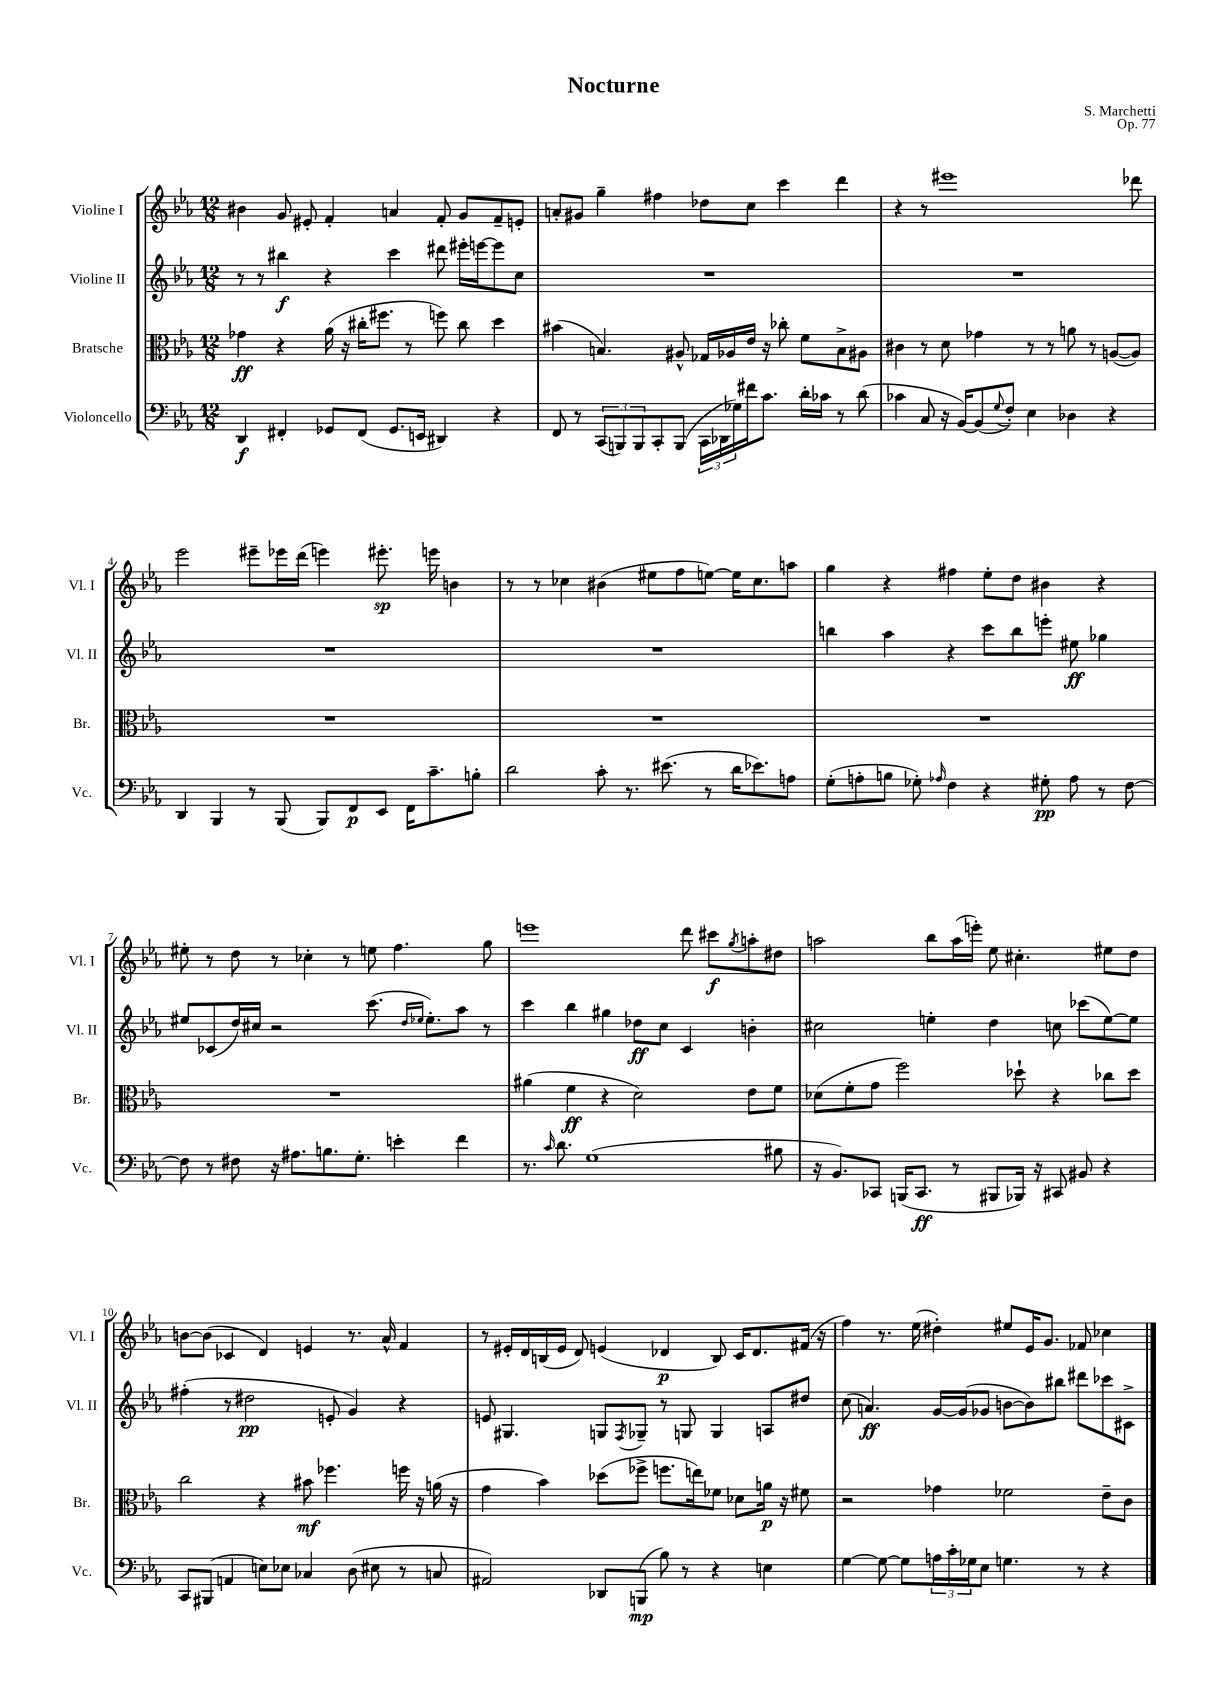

**kern	**dynam	**kern	**dynam	**kern	**dynam	**kern	**dynam
*part4	*part4	*part3	*part3	*part2	*part2	*part1	*part1
*staff4	*staff4	*staff3	*staff3	*staff2	*staff2	*staff1	*staff1
*I"Violoncello	*	*I"Bratsche	*	*I"Violine II	*	*I"Violine I	*
*I'Vc.	*	*I'Br.	*	*I'Vl. II	*	*I'Vl. I	*
*clefF4	*	*clefC3	*	*clefG2	*	*clefG2	*
*k[b-e-a-]	*	*k[b-e-a-]	*	*k[b-e-a-]	*	*k[b-e-a-]	*
*M12/8	*	*M12/8	*	*M12/8	*	*M12/8	*
=1	=1	=1	=1	=1	=1	=1	=1
4DD/	f	4g-X\	ff	8r	.	4b#X\	.
.	.	.	.	8r	.	.	.
4FF#X'/	.	4r	.	4bb#X\	f	8g/	.
.	.	.	.	.	.	8e#X'/	.
8GG-X/L	.	(16a-\	.	4r	.	4f'/	.
.	.	16r	.	.	.	.	.
(8FF#/J	.	16cc#X'\KL	.	.	.	.	.
.	.	8.ff#X\J	.	.	.	.	.
8.GG-/L	.	.	.	4ccc\	.	4an/	.
.	.	8r	.	.	.	.	.
16EEn/Jk	.	.	.	.	.	.	.
4DD#X/)	.	8ffn\)	.	8ddd#X\	.	8f'/	.
.	.	8cc#\	.	16eee#X'\LL	.	8g/L	.
.	.	.	.	[16eeen\J	.	.	.
4r	.	4dd\	.	8eee\]	.	8f~/	.
.	.	.	.	8cc\J	.	8en'/J	.
=2	=2	=2	=2	=2	=2	=2	=2
8FF/	.	(4b#X\	.	1.r	.	8an'/L	.
8r	.	.	.	.	.	8g#X/J	.
(12CC/L	.	4.Bn/)	.	.	.	4gg~\	.
12BBBn/)	.	.	.	.	.	.	.
12BBB/	.	.	.	.	.	.	.
8CC'/	.	.	.	.	.	4ff#X\	.
(8BBB/J	.	8A#X^^/	.	.	.	.	.
24CC\LL	.	16G-X/LL	.	.	.	8dd-X\L	.
24DD-X\	.	.	.	.	.	.	.
.	.	16A-X/	.	.	.	.	.
24G-X\)	.	.	.	.	.	.	.
16f#X\J	.	16e-/JJ	.	.	.	8cc\J	.
8.c\J	.	16r	.	.	.	.	.
.	.	8cc-X'\	.	.	.	4ccc\	.
16d'\LL	.	8f\L	.	.	.	.	.
16c-X\JJ	.	.	.	.	.	.	.
8r	.	8B^\	.	.	.	4ddd\	.
(8d\	.	8A#X\J	.	.	.	.	.
=3	=3	=3	=3	=3	=3	=3	=3
4c-X\	.	4c#X\	.	1.r	.	4r	.
8C/	.	8r	.	.	.	8r	.
16r	.	8d\	.	.	.	1eee#X	.
[16BB-/KL)	.	.	.	.	.	.	.
(8BB-/]	.	4g-X\	.	.	.	.	.
8qqG/	.	.	.	.	.	.	.
8F'/J)	.	.	.	.	.	.	.
4E-\	.	8r	.	.	.	.	.
.	.	8r	.	.	.	.	.
4D-X\	.	8an\	.	.	.	.	.
.	.	8r	.	.	.	.	.
4r	.	([8An/L	.	.	.	.	.
.	.	8A/J])	.	.	.	8ddd-X\	.
!!LO:LB:g=z
=4	=4	=4	=4	=4	=4	=4	=4
4DD/	.	1.r	.	1.r	.	2eee-\	.
4BBB-/	.	.	.	.	.	.	.
8r	.	.	.	.	.	8eee#X~\L	.
(8BBB-/	.	.	.	.	.	16eee-X\L	.
.	.	.	.	.	.	(16ddd\JJ	.
8BBB-/L)	.	.	.	.	.	4eeen\)	.
8FF/	p	.	.	.	.	.	.
8EE-/J	.	.	.	.	.	8.eee#X'\	sp
16FF\KL	.	.	.	.	.	.	.
8.c~\	.	.	.	.	.	16eeen\	.
.	.	.	.	.	.	4bn\	.
8Bn'\J	.	.	.	.	.	.	.
=5	=5	=5	=5	=5	=5	=5	=5
2d\	.	1.r	.	1.r	.	8r	.
.	.	.	.	.	.	8r	.
.	.	.	.	.	.	4cc-X\	.
8c'\	.	.	.	.	.	(4b#X\	.
8.r	.	.	.	.	.	.	.
.	.	.	.	.	.	8ee#X\L	.
(8.e#X\	.	.	.	.	.	.	.
.	.	.	.	.	.	8ff\	.
8r	.	.	.	.	.	[8een\J)	.
16d\KL	.	.	.	.	.	16ee\KL]	.
8.e-X\)	.	.	.	.	.	8.cc-\	.
8An\J	.	.	.	.	.	8aan\J	.
=6	=6	=6	=6	=6	=6	=6	=6
(8G'\L	.	1.r	.	4bbn\	.	4gg\	.
8An'\	.	.	.	.	.	.	.
8Bn\J	.	.	.	4aa-\	.	4r	.
8G-X'\)	.	.	.	.	.	.	.
16qqA-X/	.	.	.	.	.	.	.
4F\	.	.	.	4r	.	4ff#X\	.
4r	.	.	.	8ccc\L	.	8ee-'\L	.
.	.	.	.	8bb\	.	8dd\J	.
8G#X'\	pp	.	.	8eeen'\J	.	4b#X\	.
8A-\	.	.	.	8ee#X\	ff	.	.
8r	.	.	.	4gg-X\	.	4r	.
[8F\	.	.	.	.	.	.	.
!!LO:LB:g=z
=7	=7	=7	=7	=7	=7	=7	=7
8F\]	.	1.r	.	8ee#X/L	.	8ee#X'\	.
8r	.	.	.	(8c-X/	.	8r	.
8F#X\	.	.	.	16dd/L)	.	8dd\	.
.	.	.	.	16cc#X/JJ	.	.	.
16r	.	.	.	2r	.	8r	.
8.A#X\L	.	.	.	.	.	.	.
.	.	.	.	.	.	4cc-X'\	.
8.Bn\	.	.	.	.	.	.	.
.	.	.	.	.	.	8r	.
8.G'\J	.	.	.	.	.	.	.
.	.	.	.	(8.ccc\	.	8een\	.
4en'\	.	.	.	.	.	4.ff\	.
.	.	.	.	16qqdd/LL	.	.	.
.	.	.	.	16qqee-X/JJ	.	.	.
.	.	.	.	8.ee-'\L)	.	.	.
4f\	.	.	.	8aa-\J	.	.	.
.	.	.	.	8r	.	8gg\	.
=8	=8	=8	=8	=8	=8	=8	=8
8.r	.	(4a#X\	.	4ccc\	.	1eeen	.
16qqc/	.	.	.	.	.	.	.
8.d\	.	.	.	.	.	.	.
.	.	4f\	ff	4bb-\	.	.	.
(1G	.	.	.	.	.	.	.
.	.	4r	.	4gg#X\	.	.	.
.	.	2d\)	.	8dd-X\L	ff	.	.
.	.	.	.	8cc\J	.	.	.
.	.	.	.	4c/	.	8ddd\	.
.	.	.	.	.	.	8ccc#X\L	f
.	.	.	.	.	.	8qgg/	.
.	.	8e-\L	.	4bn'\	.	8aan'\	.
8B#X\	.	8f\J	.	.	.	8dd#X\J	.
=9	=9	=9	=9	=9	=9	=9	=9
16r	.	(8d-X\L	.	2cc#X\	.	2aan\	.
8.BB-/L)	.	.	.	.	.	.	.
.	.	8f'\	.	.	.	.	.
8CC-X/J	.	8g\J	.	.	.	.	.
(16BBBn/KL	.	2ff\)	.	.	.	.	.
8.CC-/J	ff	.	.	.	.	.	.
.	.	.	.	4een'\	.	8bb-\L	.
8r	.	.	.	.	.	(16aa\L	.
.	.	.	.	.	.	16eeen'\JJ)	.
8BBB#X/L	.	.	.	4dd\	.	8ee-\	.
16BBB-X/Jk)	.	8dd-X`\	.	.	.	4.cc#X'\	.
16r	.	.	.	.	.	.	.
8CC#X/	.	4r	.	8ccn\	.	.	.
8BB#X/	.	.	.	(8ccc-X\L	.	.	.
4r	.	8cc-X\L	.	[8ee\)	.	8ee#X\L	.
.	.	8dd-\J	.	8ee\J]	.	8dd\J	.
!!LO:LB:g=z
=10	=10	=10	=10	=10	=10	=10	=10
8CC/L	.	2cc\	.	(4ff#X'\	.	[8bn\L	.
(8BBB#X/J	.	.	.	.	.	(8b\J]	.
4AAn/	.	.	.	8r	.	4c-X/	.
.	.	.	.	2dd#X\	pp	.	.
8En\L)	.	4r	.	.	.	4d/)	.
8E-X\J	.	.	.	.	.	.	.
4C-X/	.	8b#X\	mf	.	.	4en/	.
.	.	4.ff-X\	.	8en'/	.	.	.
(8D\	.	.	.	4g/)	.	8.r	.
8E#X\	.	.	.	.	.	.	.
.	.	.	.	.	.	16a-^^/	.
8r	.	16ffn\	.	4r	.	4f/	.
.	.	16r	.	.	.	.	.
8Cn/	.	(16an\	.	.	.	.	.
.	.	16r	.	.	.	.	.
=11	=11	=11	=11	=11	=11	=11	=11
2AA#X/)	.	4g\	.	8en/	.	8r	.
.	.	.	.	4.G#X/	.	16e#X'/LL	.
.	.	.	.	.	.	16d/	.
.	.	4b-\)	.	.	.	(16Bn/	.
.	.	.	.	.	.	16e#/JJ	.
.	.	.	.	.	.	8d/)	.
8DD-X/L	.	(8dd-X\L	.	8Gn/L	.	(4en/	.
.	.	.	.	8qF/	.	.	.
(8BBBn/J	mp	8ff-X^\J	.	8G-X~/J	.	.	.
8B-\)	.	8.ffn\L	.	8r	.	4d-X/	p
8r	.	.	.	8Gn/	.	.	.
.	.	16een\k)	.	.	.	.	.
4r	.	8f-X\J	.	4G/	.	8B/)	.
.	.	8d-X\L	.	.	.	16c/KL	.
.	.	.	.	.	.	8.d-/	.
4En\	.	16an\Jk	p	8An/L	.	.	.
.	.	16r	.	.	.	.	.
.	.	8f#X\	.	8dd#X/J	.	(16f#X/Jk	.
.	.	.	.	.	.	16r	.
=12	=12	=12	=12	=12	=12	=12	=12
[4G\	.	2r	.	(8cc\	.	4ff\)	.
.	.	.	.	4.an/)	ff	.	.
8G\_	.	.	.	.	.	8.r	.
8G\L]	.	.	.	.	.	.	.
.	.	.	.	.	.	(16ee-\	.
24An\L	.	4g-X\	.	[16g/LL	.	4dd#X'\)	.
24c'\	.	.	.	.	.	.	.
.	.	.	.	(16g/J]	.	.	.
24G-X\J	.	.	.	.	.	.	.
8E-\J	.	.	.	8g-X/J	.	.	.
4.Gn\	.	2f-X\	.	[8bn\L	.	8ee#X/L	.
.	.	.	.	8b\])	.	16e-/K	.
.	.	.	.	.	.	8.g/J	.
.	.	.	.	8bb#X\J	.	.	.
8r	.	.	.	8ddd#X\L	.	8f-X/	.
4r	.	8e-~\L	.	8ccc-X\	.	4cc-X\	.
.	.	8c\J	.	8c#X^\J	.	.	.
==	==	==	==	==	==	==	==
*-	*-	*-	*-	*-	*-	*-	*-
